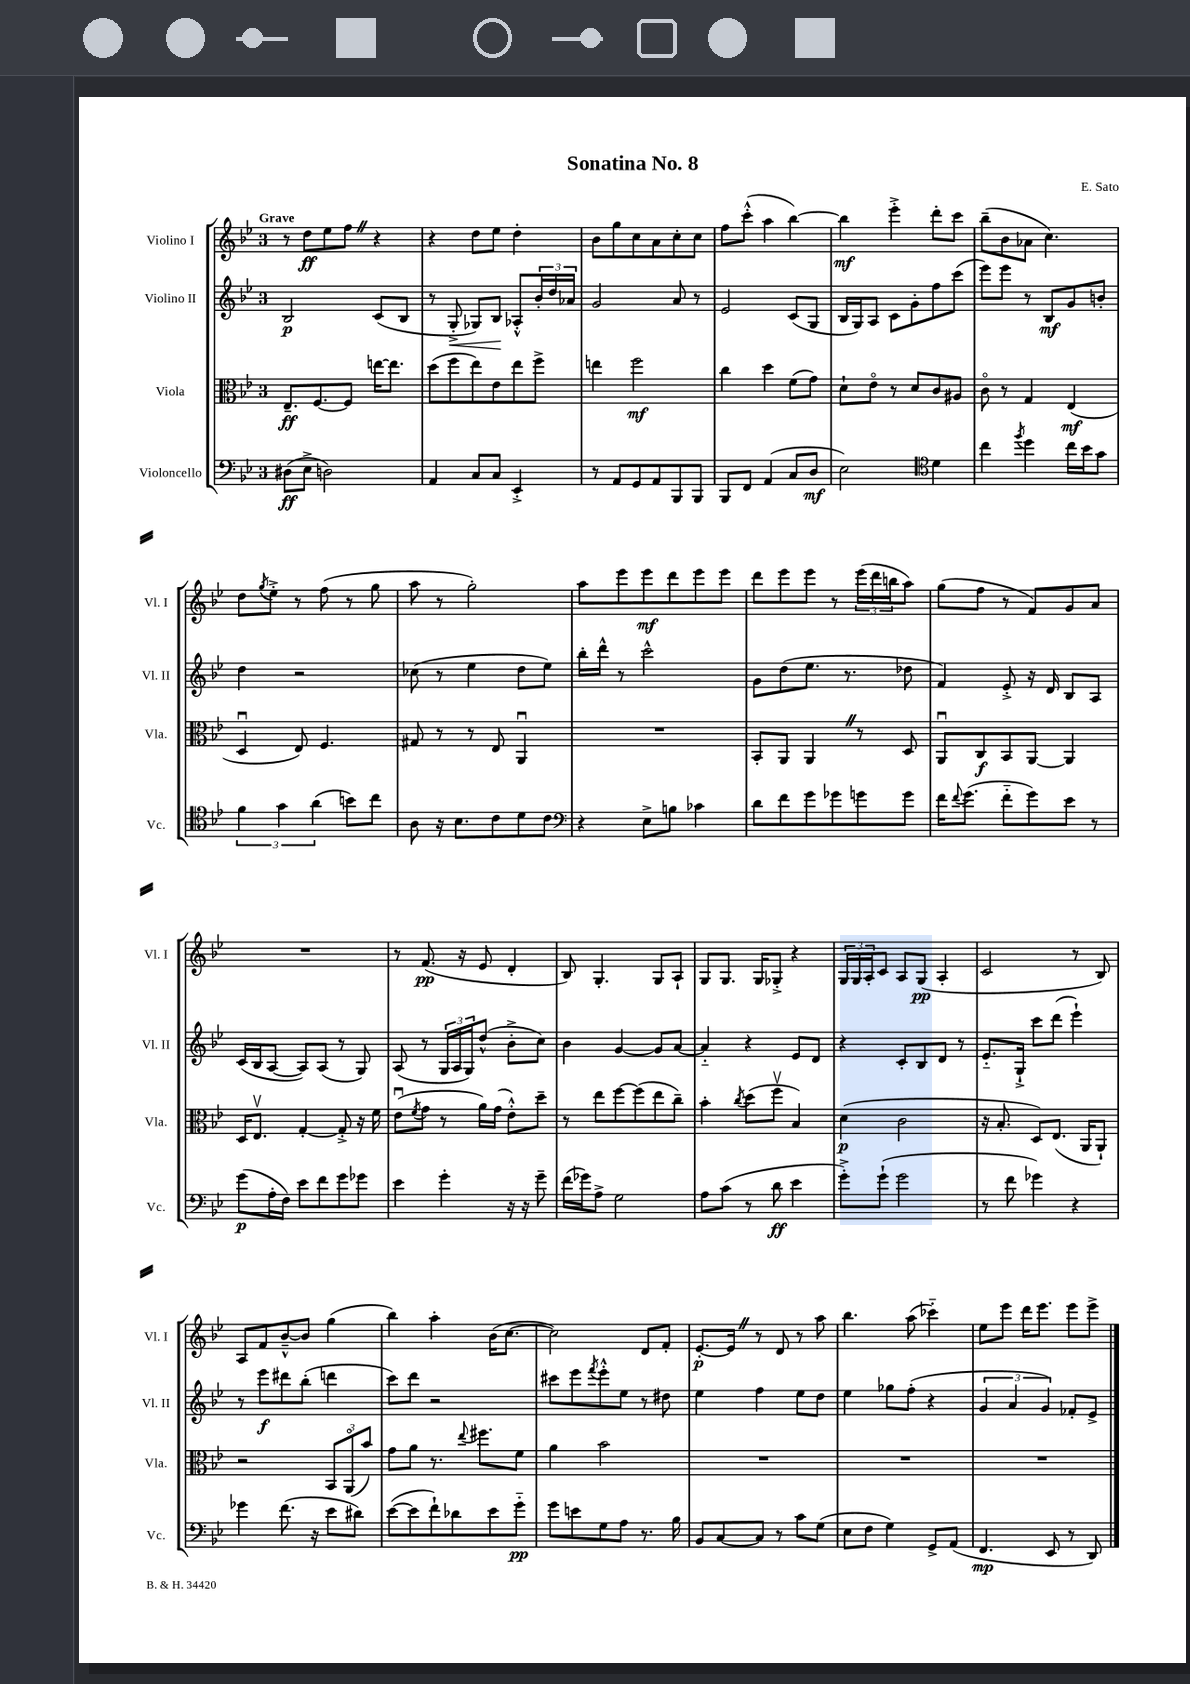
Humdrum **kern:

**kern	**kern	**kern	**kern
*staff4	*staff3	*staff2	*staff1
*clefF4	*clefC3	*clefG2	*clefG2
*k[b-e-]	*k[b-e-]	*k[b-e-]	*k[b-e-]
*M3/4	*M3/4	*M3/4	*M3/4
(8D#	8.E-~	2B-	8r
8E-^	.	.	8dd
.	[8.F	.	.
2D)	.	.	8ee-
.	8F]	.	8ff
.	[16ee	(8c	4r
.	8.ee]	.	.
.	.	8B-	.
=	=	=	=
4AA	(8dd	8r	4r
.	8ff	8G'^	.
8C	8ee-)	8G-)	8dd
8C	8e-	8B-	8ee-
4EE-'^	8ee-	8A-'^^	4dd'
.	8ff^	24b-'	.
.	.	24dd	.
.	.	24a-	.
=	=	=	=
8r	4ee	2g	8b-
8AA	.	.	8gg
8GG	2ff	.	8cc
8AA	.	.	8a
8BBB-	.	8a	8cc'
8BBB-	.	8r	8cc
=	=	=	=
8BBB-	4cc	2e-	8ff
8FF	.	.	(8ccc'^^
(4AA	4dd	.	4aa
8C	(8f	(8c	[4bb-)
8D	8g)	8G	.
=	=	=	=
2E-)	8d`	16B-	4bb-]
.	.	16G)	.
.	8e-o	8A	.
.	8r	8c	4eee-'^
.	8d	8g'	.
*clefC4	*	*	*
4d	8c	8ff	8ddd'
.	8A#	(8ccc	8ccc
=	=	=	=
4cc	8co	8eee-)	(8bb-~
.	8r	8eee-	8b-
8qff	.	.	.
4dd	4G	8r	8a-
.	.	8B-	4.cc)
16cc	(4E-	8g	.
16b-	.	.	.
8g	.	8b'	.
=	=	=	=
6f	4Du	4dd	8dd
.	.	.	8qgg
.	.	.	8ee-'^
6g	.	.	.
.	8E-)	2r	8r
(6a	.	.	.
.	4.F	.	(8ff
8b)	.	.	8r
8cc	.	.	8gg
=	=	=	=
8A	8G#	(8cc-	8aa
16r	8r	8r	8r
8.B-	.	.	.
.	8r	4ee-	2gg')
8c	8E-	.	.
8d	4AAu	8dd	.
8c	.	8ee-)	.
=	=	=	=
*clefF4	*	*	*
4r	2.r	16bb-'	8aa
.	.	16ddd^^	.
.	.	8r	8eee-
8E-^	.	2ccc^^	8eee-
8B	.	.	8ddd
4c-	.	.	8eee-
.	.	.	8eee-
=	=	=	=
8d	8BB-'	8g	8ddd
8f	8AA	(8dd	8eee-
8g	4AA	8.ee-	8eee-
8g-	.	.	8r
.	.	8.r	.
8g	8r	.	(24eee-
.	.	.	24ddd
.	.	.	24bb
8g	8D	8dd-	8aa)
=	=	=	=
16f	8AAu	4f)	(8gg
8qqf	.	.	.
(8.g	.	.	.
.	8C	.	8ff
8f'~	8BB-	8e-'^	8r
8g)	[8AA	16r	8f)
.	.	16d	.
8e-	4AA]	8B-	8g
8r	.	8A	8a
=	=	=	=
(8g	16D	(16c	2.r
.	8.E-v	16B-	.
16A'	.	[8A	.
16F)	.	.	.
8e-	[4G'	8A])	.
8f	.	(8A	.
8g	8G'^]	8r	.
8g-	16r	8G)	.
.	16f	.	.
=	=	=	=
4e-	(8e-u	(8A	8r
.	8qf	.	.
.	8g	8r	(8.f
4g'	8r	24G	.
.	.	24A	.
.	.	.	16r
.	.	24G)	.
.	16a)	(8dd^^	8e-
.	(16g	.	.
16r	8e-'^^)	8b-'^	4d'
16r	.	.	.
8g~	8dd~	8cc)	.
=	=	=	=
(16f	8r	4b-	8B-)
16g-)	.	.	.
8A^	8ee-	.	4.G'
2G	[8ff	[4g	.
.	(8ff]	.	.
.	8ee-	8g]	8G
.	8cc~)	[8a	8A`
=	=	=	=
8A	4b-'	4a'~]	8G
(8c	.	.	8.G
.	8qcc	.	.
8r	(8dd	4r	.
.	.	.	16G
8d	8ffv	.	8G-'^
4e-	4B-)	8e-	4r
.	.	8d	.
=	=	=	=
8g'^)	(4d	4r	24G
.	.	.	24G
.	.	.	24A'
(8g`	.	.	8c
2g	2c	8c'	8A
.	.	8B-	(8G
.	.	8d	4A'
.	.	8r	.
=	=	=	=
8r	16r	8.e-'~	2c
.	8.B-'	.	.
8f	.	.	.
.	.	16G`^	.
4g-)	8D)	8ccc	.
.	(8.E-	(8ddd	.
4r	.	4eee-`)	8r
.	16AA	.	.
.	8AA`)	.	8B-)
=	=	=	=
4g-	2r	8r	8A
.	.	8eee-	8f
(8.f	.	8ddd#	[8b-~^^
.	.	(8bb-'	8b-]
16r	.	.	.
8e-	12BB-	4ddd	(4gg
.	(12AAo	.	.
8d#)	.	.	.
.	12b-)	.	.
=	=	=	=
([8e-	8g	8ccc)	4bb-)
8e-]	8a	8ddd	.
8f`)	8.r	2r	4aa'
8d-	.	.	.
.	8qqee-	.	.
.	8.ff#	.	.
8e-	.	.	(16b-
.	.	.	[8.cc
8g'~	8f	.	.
=	=	=	=
8g	4a	8ccc#	2cc])
8e	.	8eee-	.
.	.	8qfff	.
8G	2b-	8eee-'^^	.
8A	.	8ee-	.
8.r	.	8r	8d
.	.	8dd#	8f'
16B-	.	.	.
=	=	=	=
8BB-	2.r	4ee-	[8.e-'
[8C	.	.	.
.	.	.	16e-]
8C]	.	4ff	8r
8r	.	.	8d
8c	.	8ee-	8r
(8G	.	8dd	8aa
=	=	=	=
8E-	2.r	4ee-	4.bb-
8F	.	.	.
4G)	.	8gg-	.
.	.	(8ff'	(8aa
8GG^	.	4r	4ccc-'~)
(8AA	.	.	.
=	=	=	=
4.FF	2.r	6g	8ee-
.	.	.	8eee-
.	.	6a	.
.	.	.	16ddd
.	.	.	8.eee-
.	.	6g)	.
8EE-	.	.	.
8r	.	8f-'	8eee-
8DD)	.	8e-^	8eee-^
==	==	==	==
*-	*-	*-	*-
